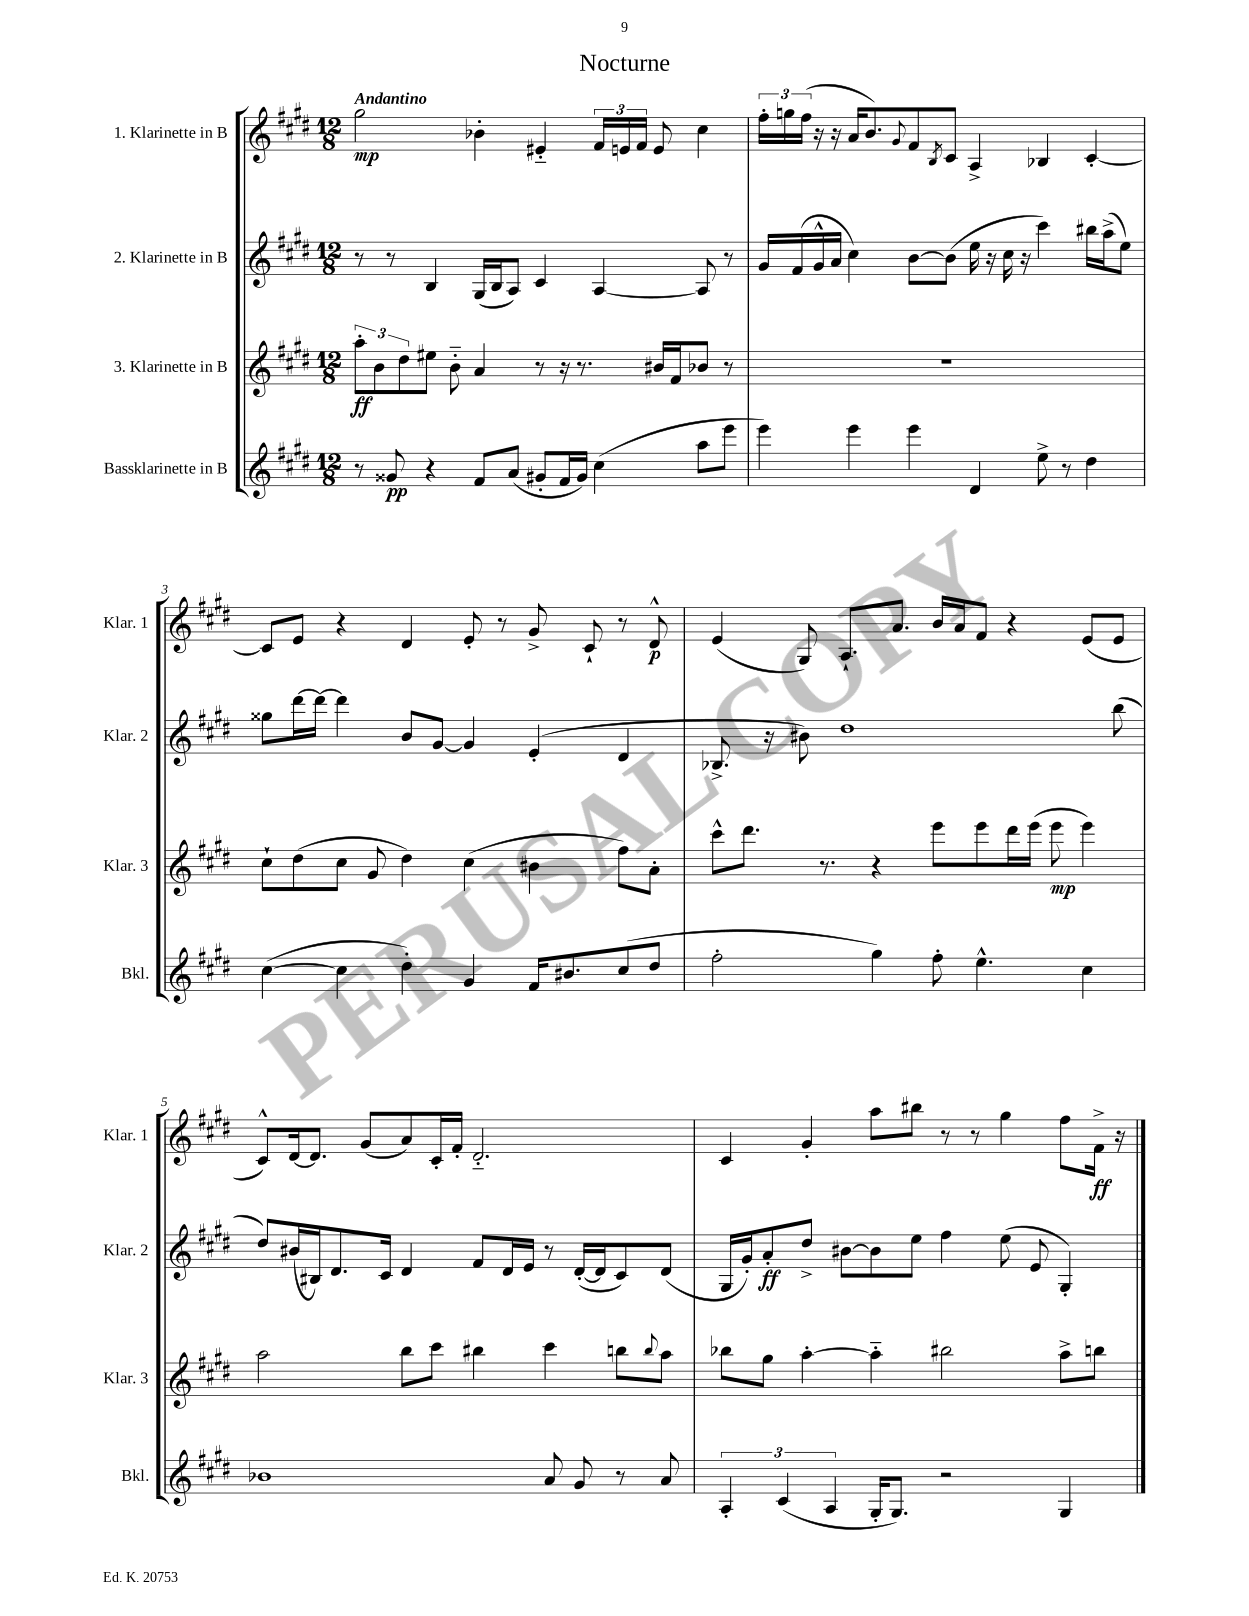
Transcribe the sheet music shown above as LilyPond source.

\header { title = "Nocturne" }
<<
\new StaffGroup <<
\new Staff = "s0" \with { instrumentName = "1. Klarinette in B" shortInstrumentName = "Klar. 1" } {
    \clef treble \key e \major \numericTimeSignature \time 12/8 \tempo "Andantino"
    gis''2\mp bes'4-. eis'4-_ \tuplet 3/2 { fis'16 e'16 fis'16 } e'8 cis''4 |
    \tuplet 3/2 { fis''16-. g''16 fis''16( } r16 r16 a'16 b'8.) \appoggiatura { gis'8 } fis'8 \acciaccatura { b8 } cis'8 a4-> bes4 cis'4~-. |
    cis'8 e'8 r4 dis'4 e'8-. r8 gis'8-> cis'8-! r8 dis'8-^\p |
    e'4( gis8) a8.-! a'8. b'16 a'16 fis'8 r4 e'8( e'8 |
    cis'8-^) dis'16~ dis'8. gis'8( a'8) cis'16-. fis'16-. dis'2.-_ |
    cis'4 gis'4-. a''8 bis''8 r8 r8 gis''4 fis''8 fis'16->\ff r16 \bar "|." |
}
\new Staff = "s1" \with { instrumentName = "2. Klarinette in B" shortInstrumentName = "Klar. 2" } {
    \clef treble \key e \major \numericTimeSignature \time 12/8
    r8 r8 b4 gis16( b16 a8) cis'4 a4~ a8 r8 |
    gis'16 fis'16( gis'16-^ a'16 cis''4) b'8~ b'8( e''16 r16 cis''16 r16 cis'''4) bis''16 a''16->( e''8) |
    gisis''8 dis'''16~ dis'''16~ dis'''4 b'8 gis'8~ gis'4 e'4-.( dis'4 |
    bes8.-> r16 bis'8) dis''1 b''8( |
    dis''8) bis'16( bis16) dis'8. cis'16 dis'4 fis'8 dis'16 e'16 r8 dis'16~-.( dis'16 cis'8) dis'8( |
    gis16 gis'16-.) a'8-.\ff dis''8-> bis'8~ bis'8 e''8 fis''4 e''8( e'8 gis4-.) \bar "|." |
}
\new Staff = "s2" \with { instrumentName = "3. Klarinette in B" shortInstrumentName = "Klar. 3" } {
    \clef treble \key e \major \numericTimeSignature \time 12/8
    \tuplet 3/2 { a''8-.\ff b'8 dis''8 } eis''8 b'8-_ a'4 r8 r16 r8. bis'16 fis'16 bes'8 r8 |
    R1. |
    cis''8-! dis''8( cis''8 gis'8 dis''4) cis''4( bis'4 fis''8) a'8-. |
    cis'''8-^ dis'''8. r8. r4 e'''8 e'''8 dis'''16 e'''16( e'''8\mp e'''4) |
    a''2 b''8 cis'''8 bis''4 cis'''4 b''8 \appoggiatura { b''8 } a''8 |
    bes''8 gis''8 a''4~-. a''4-_ bis''2 a''8-> b''8 \bar "|." |
}
\new Staff = "s3" \with { instrumentName = "Bassklarinette in B" shortInstrumentName = "Bkl." } {
    \clef treble \key e \major \numericTimeSignature \time 12/8
    r8 gisis'8\pp r4 fis'8 a'8( gis'8-. fis'16 gis'16) cis''4( a''8 e'''8 |
    e'''4) e'''4 e'''4 dis'4 e''8-> r8 dis''4 |
    cis''4~( cis''4 dis''4-.) gis'4 fis'16 bis'8. cis''8( dis''8 |
    fis''2-. gis''4) fis''8-. e''4.-^ cis''4 |
    bes'1 a'8 gis'8 r8 a'8 |
    \tuplet 3/2 { a4-. cis'4( a4 } gis16-. gis8.) r2 gis4 \bar "|." |
}
>>
>>
